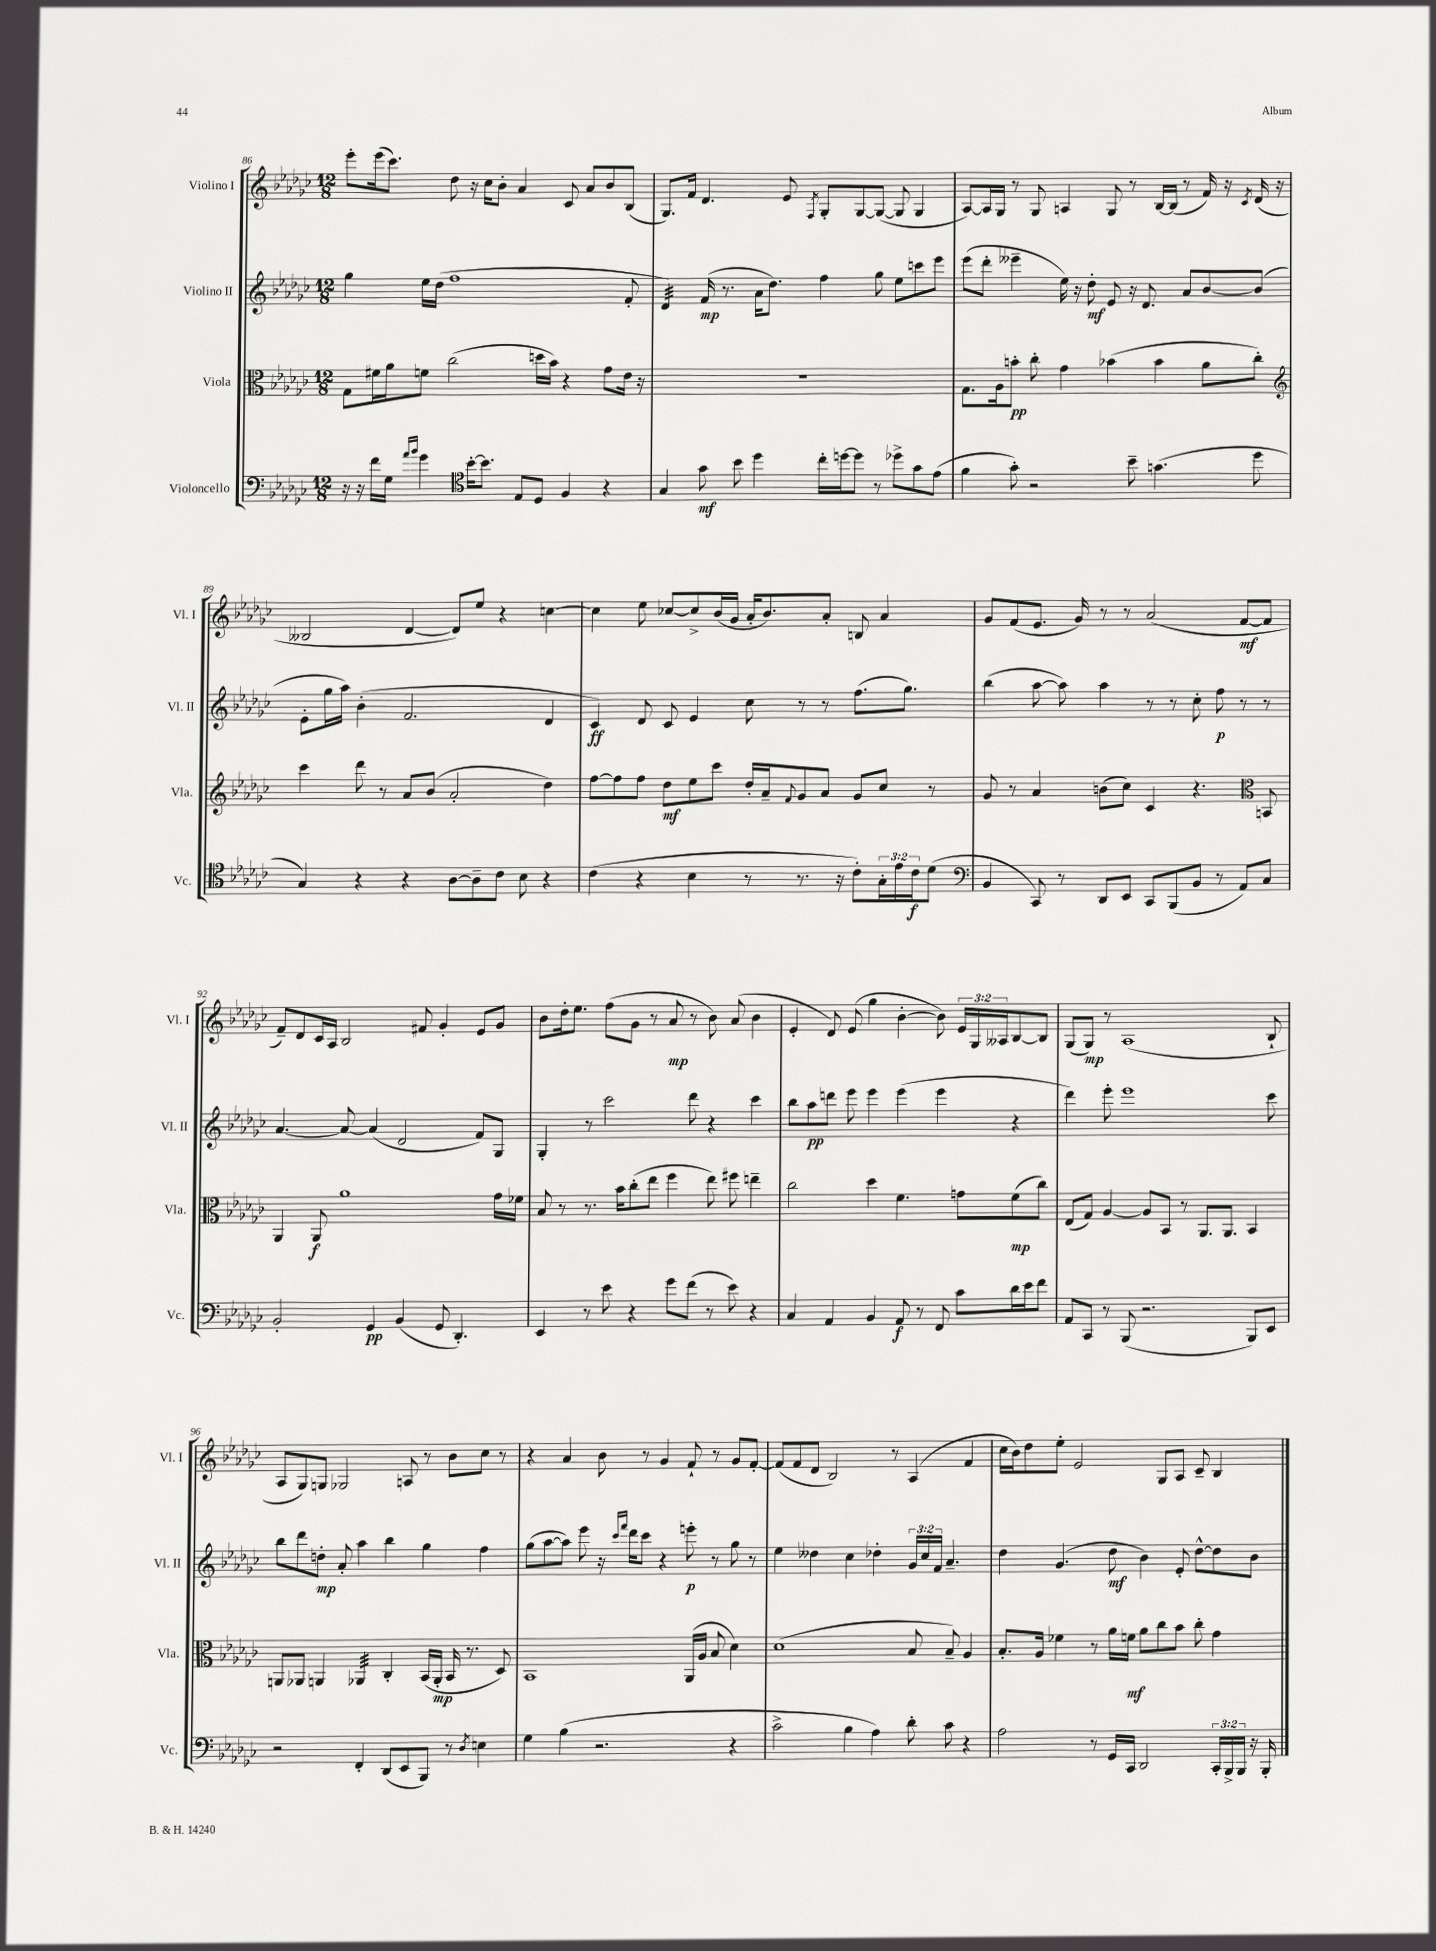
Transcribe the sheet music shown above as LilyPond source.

<<
\new StaffGroup <<
\new Staff = "s0" \with { instrumentName = "Violino I" shortInstrumentName = "Vl. I" } {
    \clef treble \key ges \major \numericTimeSignature \time 12/8 \override Staff.TupletNumber.text = #tuplet-number::calc-fraction-text
    ees'''8-. ees'''16( ces'''8.) des''8 r16 ces''16 bes'8-. aes'4 ces'8 aes'8 bes'8 bes8( |
    ges8.) f'16 des'4. ees'8 \acciaccatura { f8 } ges8-. ges8~ ges8~( ges8 ges4 |
    aes8~) aes16 ges16 r8 ges8 a4 ges8 r8 bes16~ bes16( r8 f'16) r16 \acciaccatura { ces'8 } des'16( r16 |
    beses2 des'4~ des'8) ees''8 r4 c''4~ |
    c''4 ees''8 ces''8~ ces''8-> bes'16( ges'16 aes'16-. bes'8.) aes'8-. b8 aes'4 |
    ges'8 f'8( ees'8. ges'16) r8 r8 aes'2( f'8~\mf f'8 |
    f'8--) des'8 ces'16 aes16 bes2 fis'8 ges'4-. ees'8 ges'8 |
    bes'8 des''16-. ees''8. f''8( ges'8 r8 aes'8\mp r8 bes'8) aes'8( bes'4 |
    ees'4-. des'8) ees'8( ges''4 bes'4~-. bes'8) \tuplet 3/2 { ees'16 ges16 aeses16 } bes8~ bes8 |
    ges8( ges8\mp) r8 aes1( bes8-! |
    aes8 ges8) g8 ges2 a8 r8 bes'8 ces''8 r8 |
    r4 aes'4 bes'8 r8 ges'4 f'8-! r8 ges'8 f'8~-. |
    f'8( f'8 des'8 bes2) r8 aes4( f'4 |
    ces''16 bes'16) des''8 ees''8-. ees'2 ges8 aes8 ces'8-- bes4 \bar "|." |
}
\new Staff = "s1" \with { instrumentName = "Violino II" shortInstrumentName = "Vl. II" } {
    \clef treble \key ges \major \numericTimeSignature \time 12/8 \override Staff.TupletNumber.text = #tuplet-number::calc-fraction-text
    ges''4 ees''16 des''16( f''1 f'8-. |
    des'4:32) f'16\mp( r8. aes'16 des''8.) f''4 ges''8 ees''8 c'''8 ees'''8 |
    ees'''8( des'''8-. eeses'''4-- ees''16) r16 des''8-.\mf ees'8 r16 des'8. aes'8 bes'8~ bes'8( |
    ees'8-. ges''16 aes''16) bes'4-.( f'2. des'4 |
    ces'4\ff) des'8 ces'8 ees'4 ces''8 r8 r8 f''8.( ges''8.) |
    bes''4( aes''8~ aes''8) aes''4 r8 r8 ces''8-. f''8\p r8 r8 |
    aes'4.~ aes'8~ aes'4( des'2 f'8) ges8 |
    ges4-. r8 ces'''2 des'''8 r4 ces'''4 |
    bes''8 aes''8\pp d'''8 ees'''8 ees'''4 ees'''4( ees'''4 r4 |
    des'''4) ees'''8-. ees'''1 ces'''8 |
    bes''8 des'''8 d''8-.\mp aes'8-. aes''4 bes''4 ges''4 f''4 |
    ges''8( aes''8~ aes''8) ees'''8 r16 \grace { ces'''16 f'''16 } des'''16 ces'''8 r4 e'''8-.\p r8 ges''8 r8 |
    ees''4 deses''4 ces''4 des''4-. \tuplet 3/2 { ges'16 ces''16 f'16 } aes'4.-- |
    des''4 ges'4.( des''8\mf bes'4) ees'8-. des''8~-^ des''8 bes'8 \bar "|." |
}
\new Staff = "s2" \with { instrumentName = "Viola" shortInstrumentName = "Vla." } {
    \clef alto \key ges \major \numericTimeSignature \time 12/8
    ges8 fis'16 aes'16 f'8 ces''2( d''16 bes'16) r4 ges'8 ees'16 r16 |
    R1. |
    ges8. aes16 b'8-.\pp ces''8-. ges'4 bes'4( bes'4 aes'8 ces''8-.) |
    \clef treble ces'''4 des'''8 r8 aes'8 bes'8( aes'2-. des''4) |
    f''8~ f''8 f''8 des''8\mf ees''8 ces'''8 des''16-. aes'16-- \appoggiatura { f'8 } ges'8 aes'8 ges'8 ces''8 r8 |
    ges'8 r8 aes'4 b'8( ces''8) ces'4 r4. \clef alto b,8 |
    aes,4 aes,8\f aes'1 ges'16 fes'16 |
    bes8 r8 r8. bes'16 ces''8-.( ees''8 f''4 ees''8) fis''8 e''4-- |
    ces''2 des''4 f'4. g'8 f'8\mp( ces''8) |
    ees8( ges8) aes4~ aes8 bes,8 r8 aes,8. aes,8. bes,4 |
    a,8 aes,8 a,4 aes,4:32 ces4-. bes,16( aes,16-.\mp bes,16 r8. des8) |
    bes,1 aes,16( aes16 bes8 des'4) |
    des'1( bes8 bes8--) aes4 |
    bes8.-. aes16 fes'4 r8 aes'16 f'16\mf aes'8 ces''8 bes'8 ces''8-. ges'4 \bar "|." |
}
\new Staff = "s3" \with { instrumentName = "Violoncello" shortInstrumentName = "Vc." } {
    \clef bass \key ges \major \numericTimeSignature \time 12/8 \override Staff.TupletNumber.text = #tuplet-number::calc-fraction-text
    r16 r16 f'16 ges16 \grace { aes'16 bes'16 } ges'4 \clef tenor bes'16~-. bes'8. ees8 des8 f4 r4 |
    ges4 ges'8\mf bes'8 des''4 ces''16-. d''16~ d''8 r8 des''8-> ges'8 ees'8( |
    f'4 ges'8-.) r2 bes'8-- g'4.( des''8 |
    ges4) r4 r4 aes8~ aes8-- ces'8 bes8 r4 |
    ces'4( r4 bes4 r8 r8. r16 ces'8-.) \tuplet 3/2 { ges16-. ees'16 ces'16\f } des'8( |
    \clef bass bes,4 ces,8) r8 des,8 ees,8 ces,8 bes,,8( bes,8 r8 aes,8) ces8 |
    bes,2-. ges,4\pp bes,4( ges,8 des,4.-.) |
    ees,4 r8 ees'8 r4 ges'8 f'8( r8 ees'8) r4 |
    ces4 aes,4 bes,4 aes,8\f r8 f,8 ces'8 des'16 ees'16 f'8 |
    aes,8 ces,8 r8 bes,,8( r2. bes,,8) ees,8 |
    r2 f,4-. des,8( ees,8 bes,,8) r8 \acciaccatura { des8 } e4 |
    ges4 bes4( r2. r4 |
    ces'2-> bes4 aes4) des'8-. ces'8 r4 |
    aes2 r8 ges,16 ces,16 des,2 \tuplet 3/2 { ces,16-. bes,,16-> bes,,16 } r16 bes,,16-. \bar "|." |
}
>>
>>
\layout { \context { \Score currentBarNumber = #86 } }
